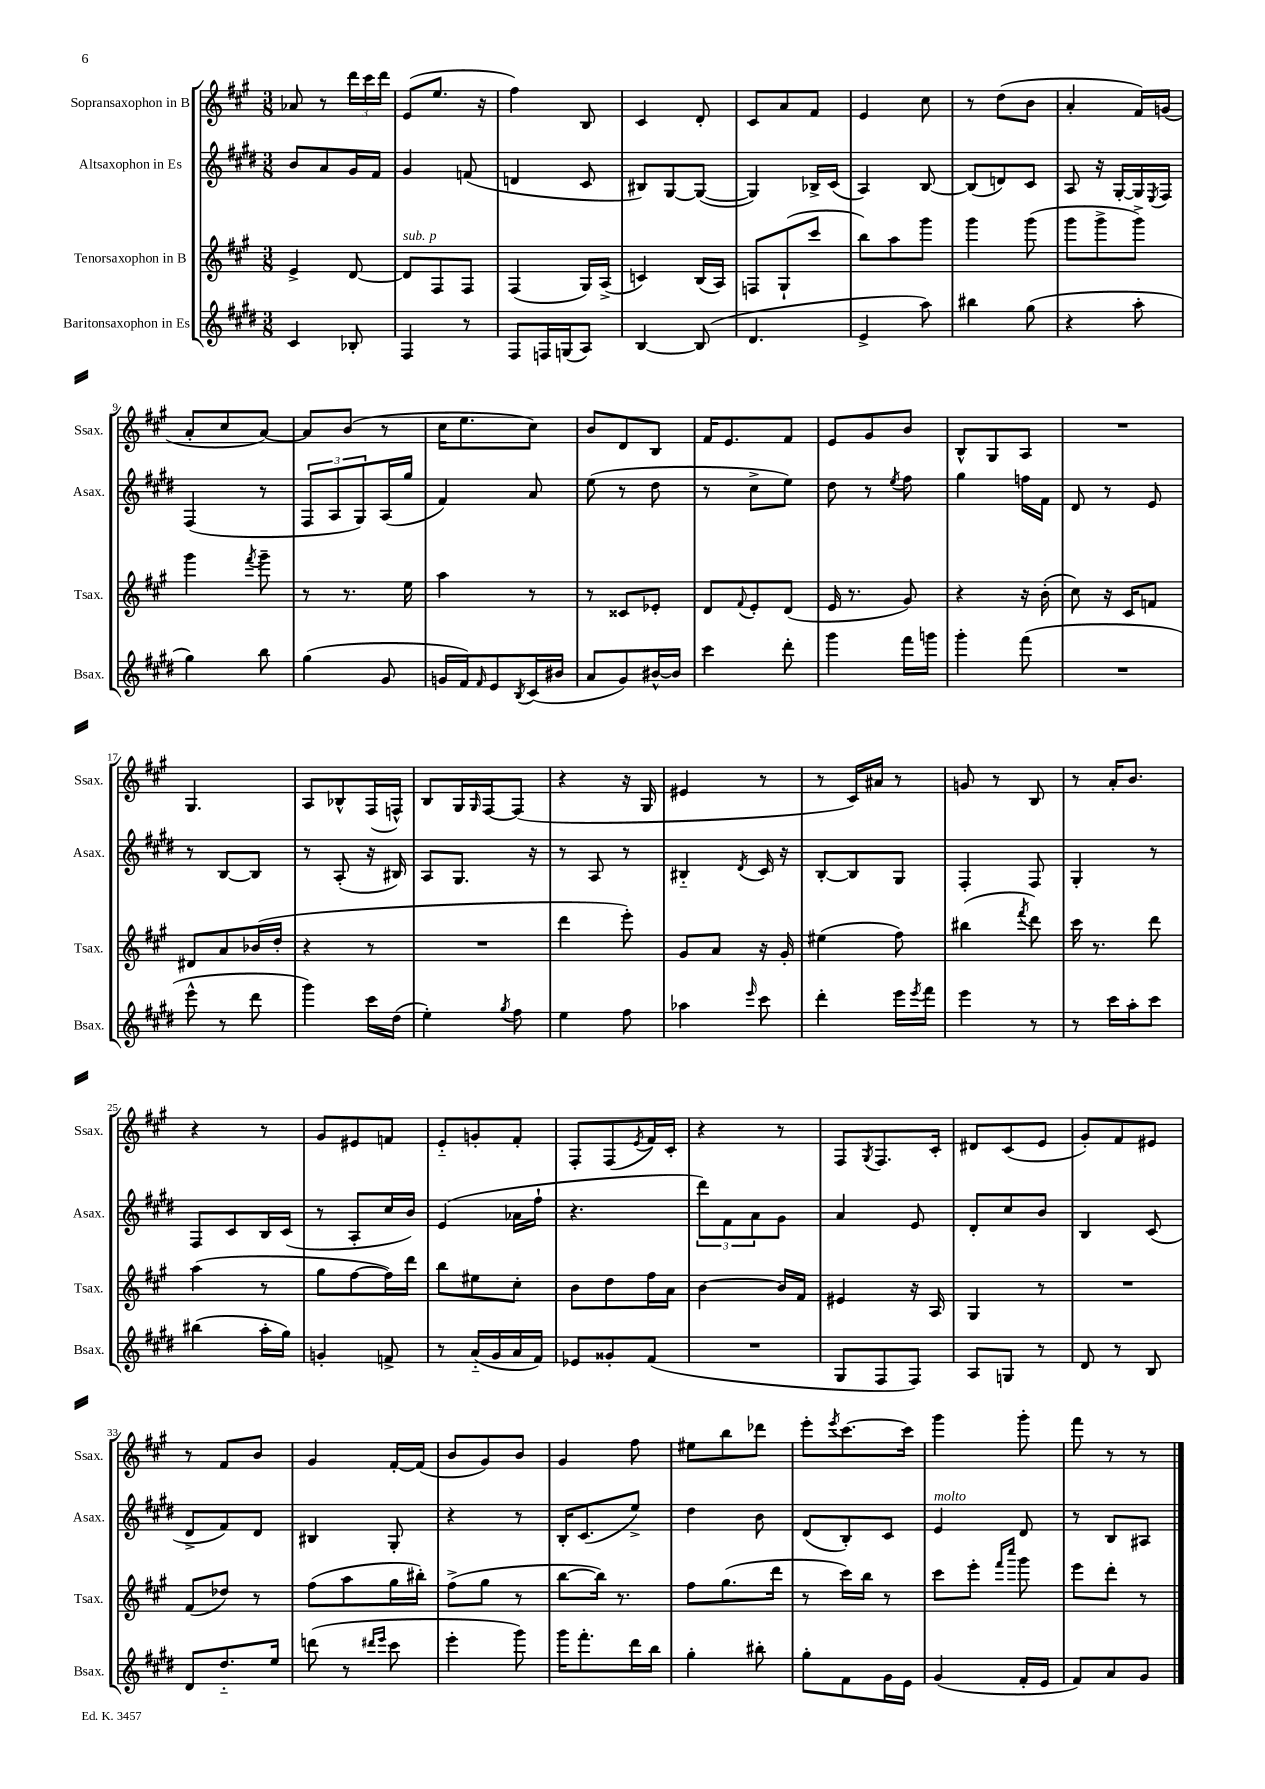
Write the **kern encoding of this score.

**kern	**kern	**kern	**kern
*part4	*part3	*part2	*part1
*staff4	*staff3	*staff2	*staff1
*I"Baritonsaxophon in Es	*I"Tenorsaxophon in B	*I"Altsaxophon in Es	*I"Sopransaxophon in B
*I'Bsax.	*I'Tsax.	*I'Asax.	*I'Ssax.
*clefG2	*clefG2	*clefG2	*clefG2
*k[f#c#g#d#]	*k[f#c#g#]	*k[f#c#g#d#]	*k[f#c#g#]
*M3/8	*M3/8	*M3/8	*M3/8
=1	=1	=1	=1
4c#/	4e^/	8b/L	8a-X/
.	.	8a/	8r
8B-X'/	[8d/	16g#/L	24ddd\LL
.	.	.	24ccc#\
.	.	16f#/JJ	.
.	.	.	24ddd\JJ
=2	=2	=2	=2
!	!LO:TX:a:i:t=sub. p	!	!
4F#/	8d/L]	4g#/	(8e/L
.	8F#/	.	8.ee/J
8r	8F#/J	(8fn/	.
.	.	.	16r
=3	=3	=3	=3
8F#/L	(4F#/	4dn/	4ff#\)
16Fn/L	.	.	.
(16Gn/J	.	.	.
8A/J)	16G#/LL)	8c#/	8B/
.	(16A^/JJ	.	.
=4	=4	=4	=4
[4B/	4cn/)	8B#X/L)	4c#/
.	.	[8G#/	.
(8B/]	(16B/LL	(8G#/J_	8d'/
.	16A/JJ)	.	.
=5	=5	=5	=5
4.d#/	8Fn/L	4G#/])	8c#/L
.	(8G#`/	.	8a/
.	8ccc#/J	16B-X^/LL	8f#/J
.	.	(16c#/JJ	.
=6	=6	=6	=6
4e^/	8bb\L)	4A/)	4e/
.	8aa\	.	.
8aa\)	8ggg#\J	[8B/	8cc#\
=7	=7	=7	=7
4bb#X\	4ggg#\	(8B/L]	8r
.	.	8dn/)	(8dd\L
(8gg#\	(8ggg#\	8c#/J	8b\J
=8	=8	=8	=8
4r	8ggg#\L	8A/	4a'/
.	8ggg#^\	16r	.
.	.	[16G#'/LL	.
8aa'\	8ggg#^\J)	16G#/]	16f#/LL)
.	.	8qE/	.
.	.	16F#/JJ	(16gn/JJ
!!LO:LB:g=z
=9	=9	=9	=9
4gg#\)	4ggg#\	(4F#/	8a'/L
.	.	.	8cc#/
.	8qfff#/	.	.
8bb\	8ggg#~\	8r	[8a/J)
=10	=10	=10	=10
(4gg#\	8r	12F#/L	8a/L]
.	.	12A/	.
.	8.r	.	(8b/J
.	.	12G#/)	.
8g#/	.	(16A/L	8r
.	16ee\	16gg#/JJ	.
=11	=11	=11	=11
16gn/LL	4aa\	4f#/)	16cc#\KL
16f#/J)	.	.	8.ee\
16qqf#/	.	.	.
8e/	.	.	.
8qB/	.	.	.
(16c#/L	8r	8a/	8cc#\J)
16b#X/JJ	.	.	.
=12	=12	=12	=12
8a/L	8r	(8ee\	8b/L
8g#/)	8c##X/L	8r	8d/
[16b#X^^/L	8e-X'/J	8dd#\	8B/J
16b#/JJ]	.	.	.
=13	=13	=13	=13
4ccc#\	8d/L	8r	16f#/KL
.	.	.	8.e/
.	8qqf#/	.	.
.	8e'/	8cc#^\L	.
8ddd#'\	(8d/J	8ee\J)	8f#/J
=14	=14	=14	=14
4ggg#\	16e/	8dd#\	8e/L
.	8.r	.	.
.	.	8r	8g#/
.	.	8qee/	.
16fff#\LL	8g#/)	8ff#\	8b/J
16gggn\JJ	.	.	.
=15	=15	=15	=15
4ggg#'\	4r	4gg#\	8B^^/L
.	.	.	8G#/
(8fff#\	16r	16ffn\LL	8A/J
.	(16b'\	16f#\JJ	.
=16	=16	=16	=16
4.r	8cc#\)	8d#/	4.r
.	16r	8r	.
.	16c#/KL	.	.
.	8fn/J	8e/	.
!!LO:LB:g=z
=17	=17	=17	=17
8eee^^\	8d#X/L	8r	4.G#/
8r	8a/	[8B/L	.
8ddd#\	(16b-X/L	8B/J]	.
.	16dd'/JJ	.	.
=18	=18	=18	=18
4ggg#\)	4r	8r	8A/L
.	.	(8A'/	8B-X^^/
16ccc#\LL	8r	16r	(16F#/L
(16dd#\JJ	.	16B#X/)	16Fn^^/JJ)
=19	=19	=19	=19
4ee'\)	4.r	8A/L	8B/L
.	.	8.G#/J	16G#/L
.	.	.	16qqG#/
.	.	.	[16F#/J
8qgg#/	.	.	.
8ff#\	.	.	(8F#/J]
.	.	16r	.
=20	=20	=20	=20
4ee\	4ddd\	8r	4r
.	.	8A/	.
8ff#\	8eee'\)	8r	16r
.	.	.	16G#/
=21	=21	=21	=21
4aa-X\	8g#/L	4B#X/	4e#X/
.	8a/J	.	.
16qqeee/	.	8qd#/	.
8ccc#\	16r	16c#/	8r
.	16g#'/	16r	.
=22	=22	=22	=22
4ddd#'\	(4ee#X\	[8B'/L	8r
.	.	8B/]	16c#/LL)
.	.	.	16a#X/JJ
16eee\LL	8ff#\)	8G#/J	8r
8qeee/	.	.	.
16fff#\JJ	.	.	.
=23	=23	=23	=23
4eee\	(4bb#X\	4F#'/	8gn/
.	.	.	8r
.	8qfff#/	.	.
8r	8ddd\)	8F#/	8B/
=24	=24	=24	=24
8r	16ccc#\	4G#'/	8r
.	8.r	.	.
16ccc#\LL	.	.	16a'/KL
16aa'\J	.	.	8.b/J
8ccc#\J	8ddd\	8r	.
!!LO:LB:g=z
=25	=25	=25	=25
(4bb#X\	(4aa\	8F#/L	4r
.	.	8c#/	.
16aa'\LL	8r	16B/L	8r
16gg#\JJ)	.	(16c#/JJ	.
=26	=26	=26	=26
4gn'/	8gg#\L	8r	8g#/L
.	[8ff#\	8A'/L	8e#X/
8fn^/	16ff#\L])	16cc#/L	8fn/J
.	16ddd\JJ	16b/JJ)	.
=27	=27	=27	=27
8r	8bb\L	(4e/	8e/L
(16a/LL	8ee#X\	.	8gn'/
16g#/	.	.	.
16a/	8cc#'\J	16a-X\LL	8f#'/J
16f#/JJ)	.	16ff#`\JJ	.
=28	=28	=28	=28
8e-X/L	8b\L	4.r	8F#'/L
8g##X'/	8dd\	.	(8F#/
.	.	.	8qe/
(8f#/J	16ff#\L	.	16f#/L)
.	16a\JJ	.	16c#'/JJ
=29	=29	=29	=29
4.r	[4b\	12ddd#\L)	4r
.	.	12f#\	.
.	.	12a\	.
.	16b/LL]	8g#\J	8r
.	16f#/JJ	.	.
=30	=30	=30	=30
8G#/L	4e#X/	4a/	8F#/L
.	.	.	8qG#/
8F#/	.	.	8.F#/
8F#/J)	16r	8e/	.
.	16A/	.	16c#'/Jk
=31	=31	=31	=31
8A/L	4G#/	8d#'/L	8d#X/L
8Gn/J	.	8cc#/	(8c#/
8r	8r	8b/J	8e/J
=32	=32	=32	=32
8d#/	4.r	4B/	8g#'/L)
8r	.	.	8f#/
8B/	.	(8c#/	8e#X/J
!!LO:LB:g=z
=33	=33	=33	=33
8d#/L	(8f#/L	8d#^/L	8r
8.dd#/	8dd-X/J)	8f#/)	8f#/L
.	8r	8d#/J	8b/J
16ee/Jk	.	.	.
=34	=34	=34	=34
(8dddn\	(8ff#\L	4B#X/	4g#/
8r	8aa\	.	.
16qqddd#X/LL	.	.	.
16qqeee/JJ	.	.	.
8ccc#\	16gg#\L	8G#'/	[16f#'/LL
.	16bb#X'\JJ)	.	(16f#/JJ]
=35	=35	=35	=35
4eee'\	(8ff#^\L	4r	8b/L
.	8gg#\J	.	8g#/)
8ggg#\)	8r	8r	8b/J
=36	=36	=36	=36
16ggg#\KL	[8bb\L	16B'/KL	4g#/
8.fff#'\	.	(8.c#/	.
.	16bb\Jk])	.	.
.	8.r	.	.
16ddd#\L	.	8ee^/J)	8ff#\
16bb\JJ	.	.	.
=37	=37	=37	=37
4gg#'\	8ff#\L	4dd#\	8ee#X\L
.	(8.gg#\	.	8bb\
8bb#X'\	.	8b\	8ddd-X\J
.	16ddd\Jk	.	.
=38	=38	=38	=38
8gg#'\L	8r	(8d#/L	8eee'\L
.	.	.	8qeee/
8f#\	16ccc#\LL)	8B'/)	[8.ccc#\
.	16bb\JJ	.	.
16g#\L	8r	8c#/J	.
16e\JJ	.	.	16ccc#\Jk]
=39	=39	=39	=39
!	!	!LO:TX:a:i:t=molto	!
(4g#/	8ccc#\L	4e/	4ggg#\
.	8eee'\J	.	.
.	16qqfff#/LL	.	.
.	16qqcccc#/JJ	.	.
16f#'/LL	8ggg#\	8d#/	8ggg#'\
16e/JJ	.	.	.
=40	=40	=40	=40
8f#/L)	8eee\L	8r	8fff#\
8a/	8ddd'\J	8B/L	8r
8g#/J	8r	8A#X/J	8r
==	==	==	==
*-	*-	*-	*-
